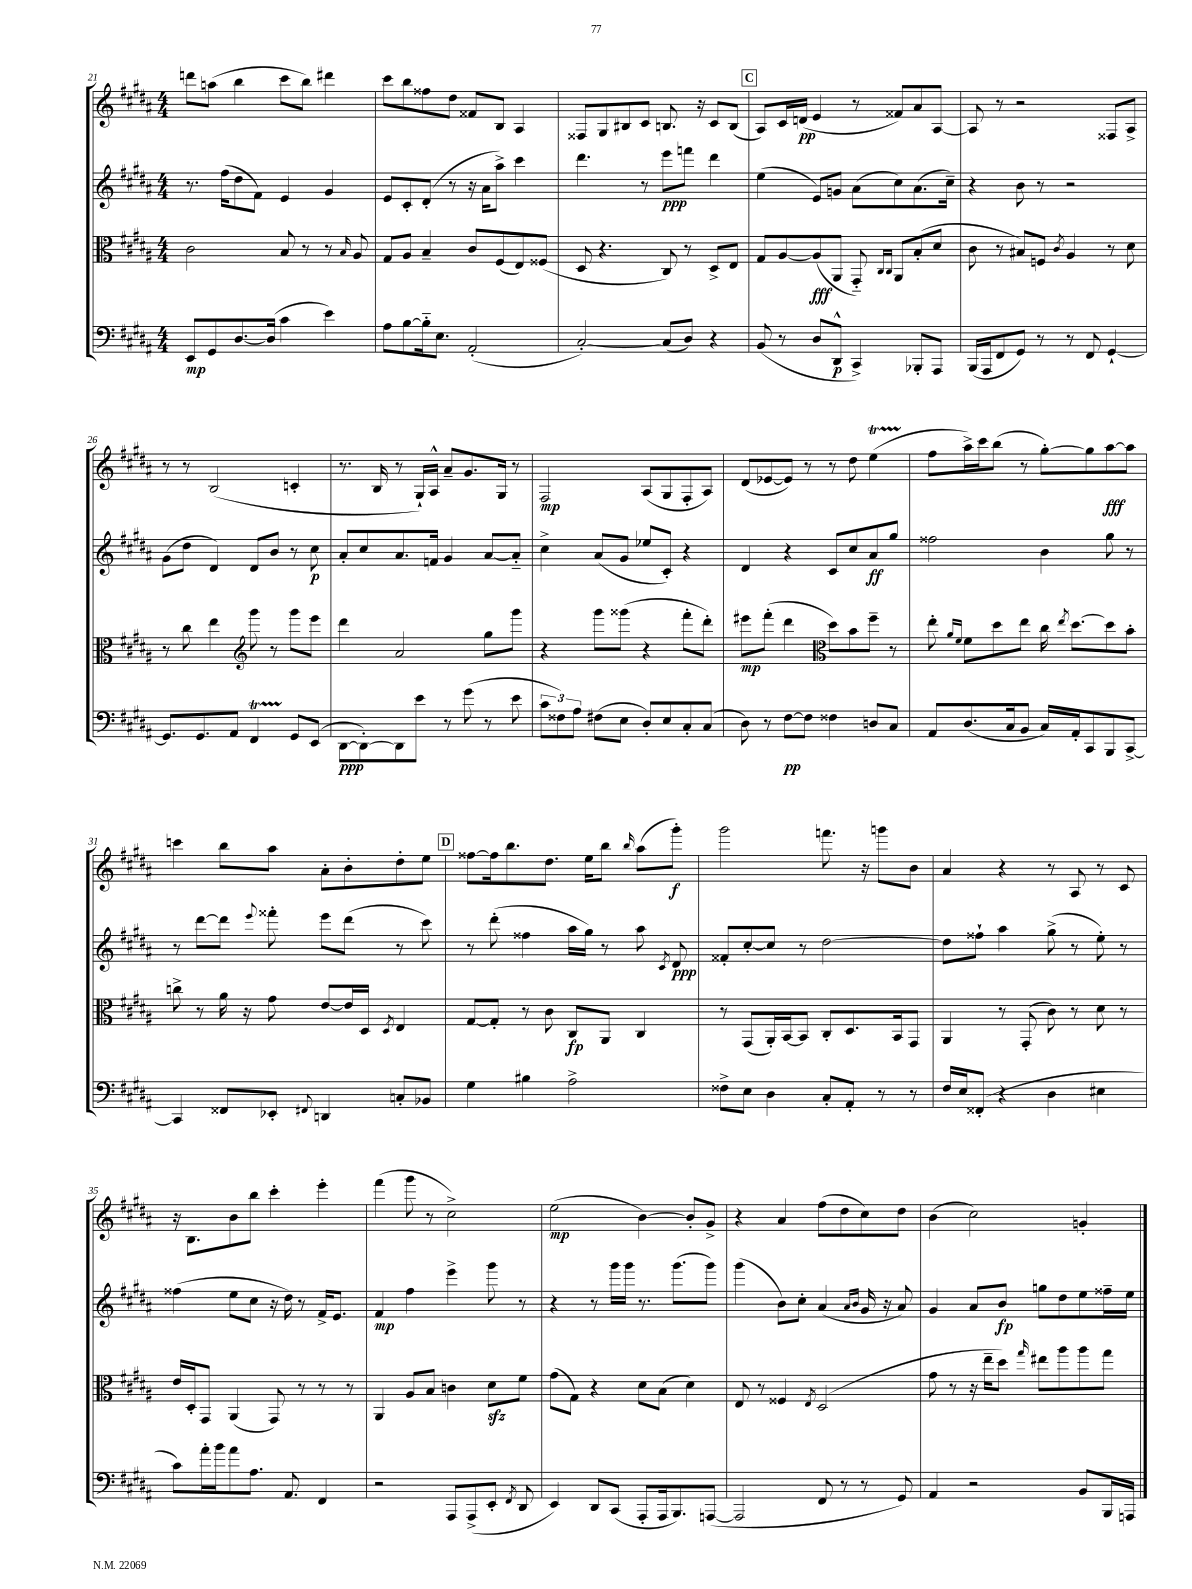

**kern	**dynam	**kern	**dynam	**kern	**dynam	**kern	**dynam
*part4	*part4	*part3	*part3	*part2	*part2	*part1	*part1
*staff4	*staff4	*staff3	*staff3	*staff2	*staff2	*staff1	*staff1
*clefF4	*	*clefC3	*	*clefG2	*	*clefG2	*
*k[f#c#g#d#a#]	*	*k[f#c#g#d#a#]	*	*k[f#c#g#d#a#]	*	*k[f#c#g#d#a#]	*
*M4/4	*	*M4/4	*	*M4/4	*	*M4/4	*
=21	=21	=21	=21	=21	=21	=21	=21
8EE/L	mp	2c#\	.	8.r	.	8dddn\L	.
8GG#/	.	.	.	.	.	(8aan\J	.
.	.	.	.	(16ff#\KL	.	.	.
[8.D#/	.	.	.	8dd#\	.	4bb\	.
.	.	.	.	8f#\J)	.	.	.
(16D#/Jk]	.	.	.	.	.	.	.
4c#\	.	8B/	.	4e/	.	8ccc#\L	.
.	.	8r	.	.	.	8bb\J)	.
4e\)	.	8r	.	4g#/	.	4ddd#X\	.
.	.	16qqB/	.	.	.	.	.
.	.	8A#/	.	.	.	.	.
=22	=22	=22	=22	=22	=22	=22	=22
8A#\L	.	8G#/L	.	8e/L	.	8ccc#\L	.
[8B\	.	8A#/J	.	8c#'/	.	8bb\	.
16B\k]	.	4B~/	.	(8d#'/J	.	8ff##X\	.
8.E\J	.	.	.	.	.	.	.
.	.	.	.	8r	.	8dd#\J	.
(2AA#'/	.	8c#/L	.	16r	.	8f##X/L	.
.	.	.	.	16a#\KL	.	.	.
.	.	(8F#/	.	8aa#^\J)	.	8B/J	.
.	.	8E/)	.	4ccc#\	.	4A#/	.
.	.	(8F##X/J	.	.	.	.	.
=23	=23	=23	=23	=23	=23	=23	=23
[2C#'/)	.	8D#/	.	4.ddd#\	.	8F##X/L	.
.	.	4.r	.	.	.	8G#/	.
.	.	.	.	.	.	8B#X/	.
.	.	.	.	8r	.	8c#/J	.
(8C#/L]	.	8C#/)	.	8eee\L	ppp	8.Bn/	.
8D#/J)	.	8r	.	8fffn\J	.	.	.
.	.	.	.	.	.	16r	.
4r	.	8D#^/L	.	4ddd#\	.	8c#/L	.
.	.	8E/J	.	.	.	(8B/J	.
!!LO:REH:place=s1:t=C
=24	=24	=24	=24	=24	=24	=24	=24
(8BB/	.	8G#/L	.	(4ee\	.	8A#/L)	.
8r	.	[8A#/	.	.	.	16c#/L	.
.	.	.	.	.	.	(16dn/JJ	pp
8D#/L	.	(8A#/]	fff	8e/L)	.	4e/	.
8DD#^^/J	p	8AA#/J	.	8gn/J	.	.	.
4CC#^/)	.	8GG#/)	.	(8a#\L	.	8r	.
.	.	16qqC#/LL	.	.	.	.	.
.	.	16qqC#/JJ	.	.	.	.	.
.	.	8AA#/L	.	8cc#\)	.	8f##X/L)	.
8BBB-X'/L	.	(8B'/	.	(8.a#\	.	8a#/	.
8AAA#/J	.	8d#/J	.	.	.	[8A#/J	.
.	.	.	.	16cc#~\Jk)	.	.	.
=25	=25	=25	=25	=25	=25	=25	=25
(16BBB/LL	.	8c#\	.	4r	.	8A#/]	.
16AAA#/J	.	.	.	.	.	.	.
8FF#/	.	8r	.	.	.	8r	.
8GG#/J)	.	8B#X/L)	.	8b\	.	2r	.
8r	.	8Fn/J	.	8r	.	.	.
.	.	8qc#/	.	.	.	.	.
8r	.	4A#/	.	2r	.	.	.
8FF#/	.	.	.	.	.	.	.
[4GG#`/	.	8r	.	.	.	8F##X/L	.
.	.	8d#\	.	.	.	8A#^/J	.
!!LO:LB:g=z
=26	=26	=26	=26	=26	=26	=26	=26
8.GG#/L]	.	8r	.	(8g#\L	.	8r	.
.	.	8cc#\	.	8dd#\J	.	8r	.
8.GG#/	.	.	.	.	.	.	.
.	.	4ee\	.	4d#/)	.	(2B/	.
8AA#/J	.	.	.	.	.	.	.
*	*	*clefG2	*	*	*	*	*
4FF#T/	.	8ggg#\	.	8d#/L	.	.	.
.	.	8r	.	8b/J	.	.	.
8GG#/L	.	8ggg#\L	.	8r	.	4cn'/	.
(8EE/J	.	8eee\J	.	8cc#\	p	.	.
=27	=27	=27	=27	=27	=27	=27	=27
[8DD#\L	ppp	4ddd#\	.	8a#'/L	.	8.r	.
8DD#'\_)	.	.	.	8cc#/	.	.	.
.	.	.	.	.	.	16B/	.
8DD#\]	.	2a#/	.	8.a#/	.	8r	.
8e\J	.	.	.	.	.	16G#`/LL)	.
.	.	.	.	16fn/Jk	.	16A#^^/JJ	.
8r	.	.	.	4g#/	.	8a#~/L	.
(8g#\	.	.	.	.	.	8.g#/	.
8r	.	8gg#\L	.	[8a#/L	.	.	.
.	.	.	.	.	.	16G#/Jk	.
8e\	.	8ggg#\J	.	8a#/J]	.	8r	.
=28	=28	=28	=28	=28	=28	=28	=28
12c#\L	.	4r	.	4cc#^\	.	2F#/	mp
12F##X\)	.	.	.	.	.	.	.
12A#\J	.	.	.	.	.	.	.
(8F#X\L	.	8ggg#\L	.	(8a#/L	.	.	.
8E\J	.	(8ggg##X\J	.	8g#/J	.	.	.
8D#'/L)	.	4r	.	8ee-X/L	.	(8A#/L	.
8E/	.	.	.	8c#'/J)	.	8G#/	.
8C#'/	.	8fff#'\L	.	4r	.	8F#'/	.
(8C#/J	.	8ddd#'\J)	.	.	.	8A#/J)	.
=29	=29	=29	=29	=29	=29	=29	=29
8D#\)	.	8eee#X\L	mp	4d#/	.	(8d#/L	.
8r	.	(8fff#'\J	.	.	.	[8e-X/	.
[8F#\L	pp	4ddd#\	.	4r	.	8e-/J])	.
8F#\J]	.	.	.	.	.	8r	.
*	*	*clefC3	*	*	*	*	*
4F##X\	.	8dd#\L)	.	8c#/L	.	8r	.
.	.	8b\	.	8cc#/	.	8dd#\	.
8Dn/L	.	8ff#~\J	.	8a#/	ff	(4eeT\	.
8C#/J	.	8r	.	8gg#/J	.	.	.
=30	=30	=30	=30	=30	=30	=30	=30
8AA#/L	.	8ee'\	.	2ff##X\	.	8ff#\L	.
.	.	16qqa#/LL	.	.	.	.	.
.	.	16qqf#/JJ	.	.	.	.	.
(8.D#/	.	8f#\L	.	.	.	16aa#^\L)	.
.	.	.	.	.	.	16ccc#\J	.
.	.	8dd#\	.	.	.	(8bb\J	.
16C#/k	.	.	.	.	.	.	.
8BB/J	.	8ee\J	.	.	.	8r	.
16C#/LL)	.	16cc#\	.	4b\	.	[8gg#'\L)	.
.	.	8qee/	.	.	.	.	.
16AA#'/J	.	[8.dd#\L	.	.	.	.	.
8CC#/	.	.	.	.	.	8gg#\]	.
8BBB/	.	8dd#\]	.	8gg#\	.	[8aa#\	fff
[8CC#^/J	.	8b'\J	.	8r	.	8aa#\J]	.
!!LO:LB:g=z
=31	=31	=31	=31	=31	=31	=31	=31
4CC#/]	.	8ccn^\	.	8r	.	4cccn\	.
.	.	8r	.	[8ddd#\L	.	.	.
8FF##X/L	.	16a#\	.	8ddd#\J]	.	8bb\L	.
.	.	16r	.	.	.	.	.
.	.	.	.	8qqeee/	.	.	.
8EE-X'/J	.	8g#\	.	8fff##X'\	.	8aa#\J	.
8qqFF#X/	.	.	.	.	.	.	.
4DDn/	.	[8e/L	.	8eee\L	.	8a#'\L	.
.	.	16e/L]	.	(8ddd#\J	.	8b'\	.
.	.	16D#/JJ	.	.	.	.	.
.	.	8qD#/	.	.	.	.	.
8Cn'/L	.	4E/	.	8r	.	8dd#'\	.
8BB-X/J	.	.	.	8ccc#\)	.	8ee\J	.
!!LO:REH:place=s1:t=D
=32	=32	=32	=32	=32	=32	=32	=32
4G#\	.	[8G#/L	.	8r	.	[8ff##X\L	.
.	.	8G#'/J]	.	(8ddd#'\	.	16ff##\k]	.
.	.	.	.	.	.	8.bb\	.
4B#X\	.	8r	.	4ff##X\	.	.	.
.	.	8c#\	.	.	.	8.dd#\J	.
2A#^\	.	8C#/L	fp	16aa#\LL	.	.	.
.	.	.	.	16gg#\JJ)	.	16ee\KL	.
.	.	8AA#/J	.	8r	.	8bb\J	.
.	.	.	.	.	.	16qqbb/	.
.	.	4C#/	.	8aa#\	.	(8aa#\L	.
.	.	.	.	8qc#/	.	.	.
.	.	.	.	8d#/	ppp	8ggg#'\J)	f
=33	=33	=33	=33	=33	=33	=33	=33
8F##X^\L	.	8r	.	8f##X'/L	.	2ggg#\	.
8E\J	.	(8GG#/L	.	[8cc#'/	.	.	.
4D#\	.	16AA#'/L)	.	8cc#/J]	.	.	.
.	.	[16BB/J	.	.	.	.	.
.	.	8BB/J]	.	8r	.	.	.
8C#'/L	.	8C#'/L	.	[2dd#\	.	8.fffn\	.
8AA#'/J	.	8.D#/	.	.	.	.	.
.	.	.	.	.	.	16r	.
8r	.	.	.	.	.	8gggn\L	.
.	.	16BB/k	.	.	.	.	.
8r	.	8GG#/J	.	.	.	8b\J	.
=34	=34	=34	=34	=34	=34	=34	=34
16F#/LL	.	4AA#/	.	8dd#\L]	.	4a#/	.
16E/J	.	.	.	.	.	.	.
(8FF##X'/J	.	.	.	8ff##X`\J	.	.	.
4r	.	8r	.	4aa#\	.	4r	.
.	.	(8GG#'/	.	.	.	.	.
4D#\	.	8c#\)	.	(8gg#^\	.	8r	.
.	.	8r	.	8r	.	8A#/	.
4E#X\	.	8d#\	.	8ee'\)	.	8r	.
.	.	8r	.	8r	.	8c#/	.
!!LO:LB:g=z
=35	=35	=35	=35	=35	=35	=35	=35
8c#\L)	.	16e/LL	.	(4ff##X\	.	16r	.
.	.	16D#'/J	.	.	.	8.B\L	.
16a#'\L	.	8GG#/J	.	.	.	.	.
16b\J	.	.	.	.	.	.	.
8a#\	.	(4AA#/	.	8ee\L	.	8b\	.
8.A#\J	.	.	.	8cc#\J	.	8bb\J	.
.	.	8GG#/)	.	16r	.	4ccc#'\	.
8.AA#/	.	.	.	16dd#\)	.	.	.
.	.	8r	.	8r	.	.	.
4FF#/	.	8r	.	16f#^/KL	.	4eee'\	.
.	.	.	.	8.e/J	.	.	.
.	.	8r	.	.	.	.	.
=36	=36	=36	=36	=36	=36	=36	=36
2r	.	4AA#/	.	4f#/	mp	(4fff#\	.
.	.	8A#/L	.	4ff#\	.	8ggg#\	.
.	.	8B/J	.	.	.	8r	.
8AAA#/L	.	4cn\	.	4eee^\	.	2cc#^\)	.
(8AAA#^/	.	.	.	.	.	.	.
8EE'/J	.	8d#zz\L	.	8ggg#\	.	.	.
8qFF#/	.	.	.	.	.	.	.
8DD#/	.	8f#\J	.	8r	.	.	.
=37	=37	=37	=37	=37	=37	=37	=37
4EE/)	.	(8g#\L	.	4r	.	(2ee\	mp
.	.	8G#\J)	.	.	.	.	.
8DD#/L	.	4r	.	8r	.	.	.
(8CC#/J	.	.	.	16ggg#\LL	.	.	.
.	.	.	.	16ggg#\JJ	.	.	.
8AAA#'/L	.	8d#\L	.	8.r	.	[4b\)	.
16AAA#/k	.	(8B\J	.	.	.	.	.
8.BBB/)	.	.	.	(8.ggg#\L	.	.	.
.	.	4d#\)	.	.	.	8b'/L]	.
([8AAAn/J	.	.	.	8ggg#\J)	.	8g#^/J	.
=38	=38	=38	=38	=38	=38	=38	=38
2AAA/]	.	8E/	.	(4ggg#\	.	4r	.
.	.	8r	.	.	.	.	.
.	.	4F##X/	.	8b\L)	.	4a#/	.
.	.	.	.	8cc#'\J	.	.	.
.	.	8qE/	.	.	.	.	.
8FF#/	.	(2D#/	.	(4a#/	.	(8ff#\L	.
8r	.	.	.	.	.	8dd#\	.
.	.	.	.	16qqa#/LL	.	.	.
.	.	.	.	16qqb/JJ	.	.	.
8r	.	.	.	16g#/	.	8cc#\)	.
.	.	.	.	16r	.	.	.
8GG#/)	.	.	.	8a#/)	.	8dd#\J	.
=39	=39	=39	=39	=39	=39	=39	=39
4AA#/	.	8g#\	.	4g#/	.	(4b\	.
.	.	8r	.	.	.	.	.
2r	.	16r	.	8a#/L	.	2cc#\)	.
.	.	16ee~\KL	.	.	.	.	.
.	.	8dd#\J)	.	8b/J	fp	.	.
.	.	16qqgg#/	.	.	.	.	.
.	.	8ee#X\L	.	8ggn\L	.	.	.
.	.	8aa#\	.	8dd#\	.	.	.
8BB/L	.	8aa#\	.	8ee\	.	4gn'/	.
16BBB/L	.	8gg#\J	.	16ff##X~\L	.	.	.
16AAAn/JJ	.	.	.	16ee\JJ	.	.	.
==	==	==	==	==	==	==	==
*-	*-	*-	*-	*-	*-	*-	*-
